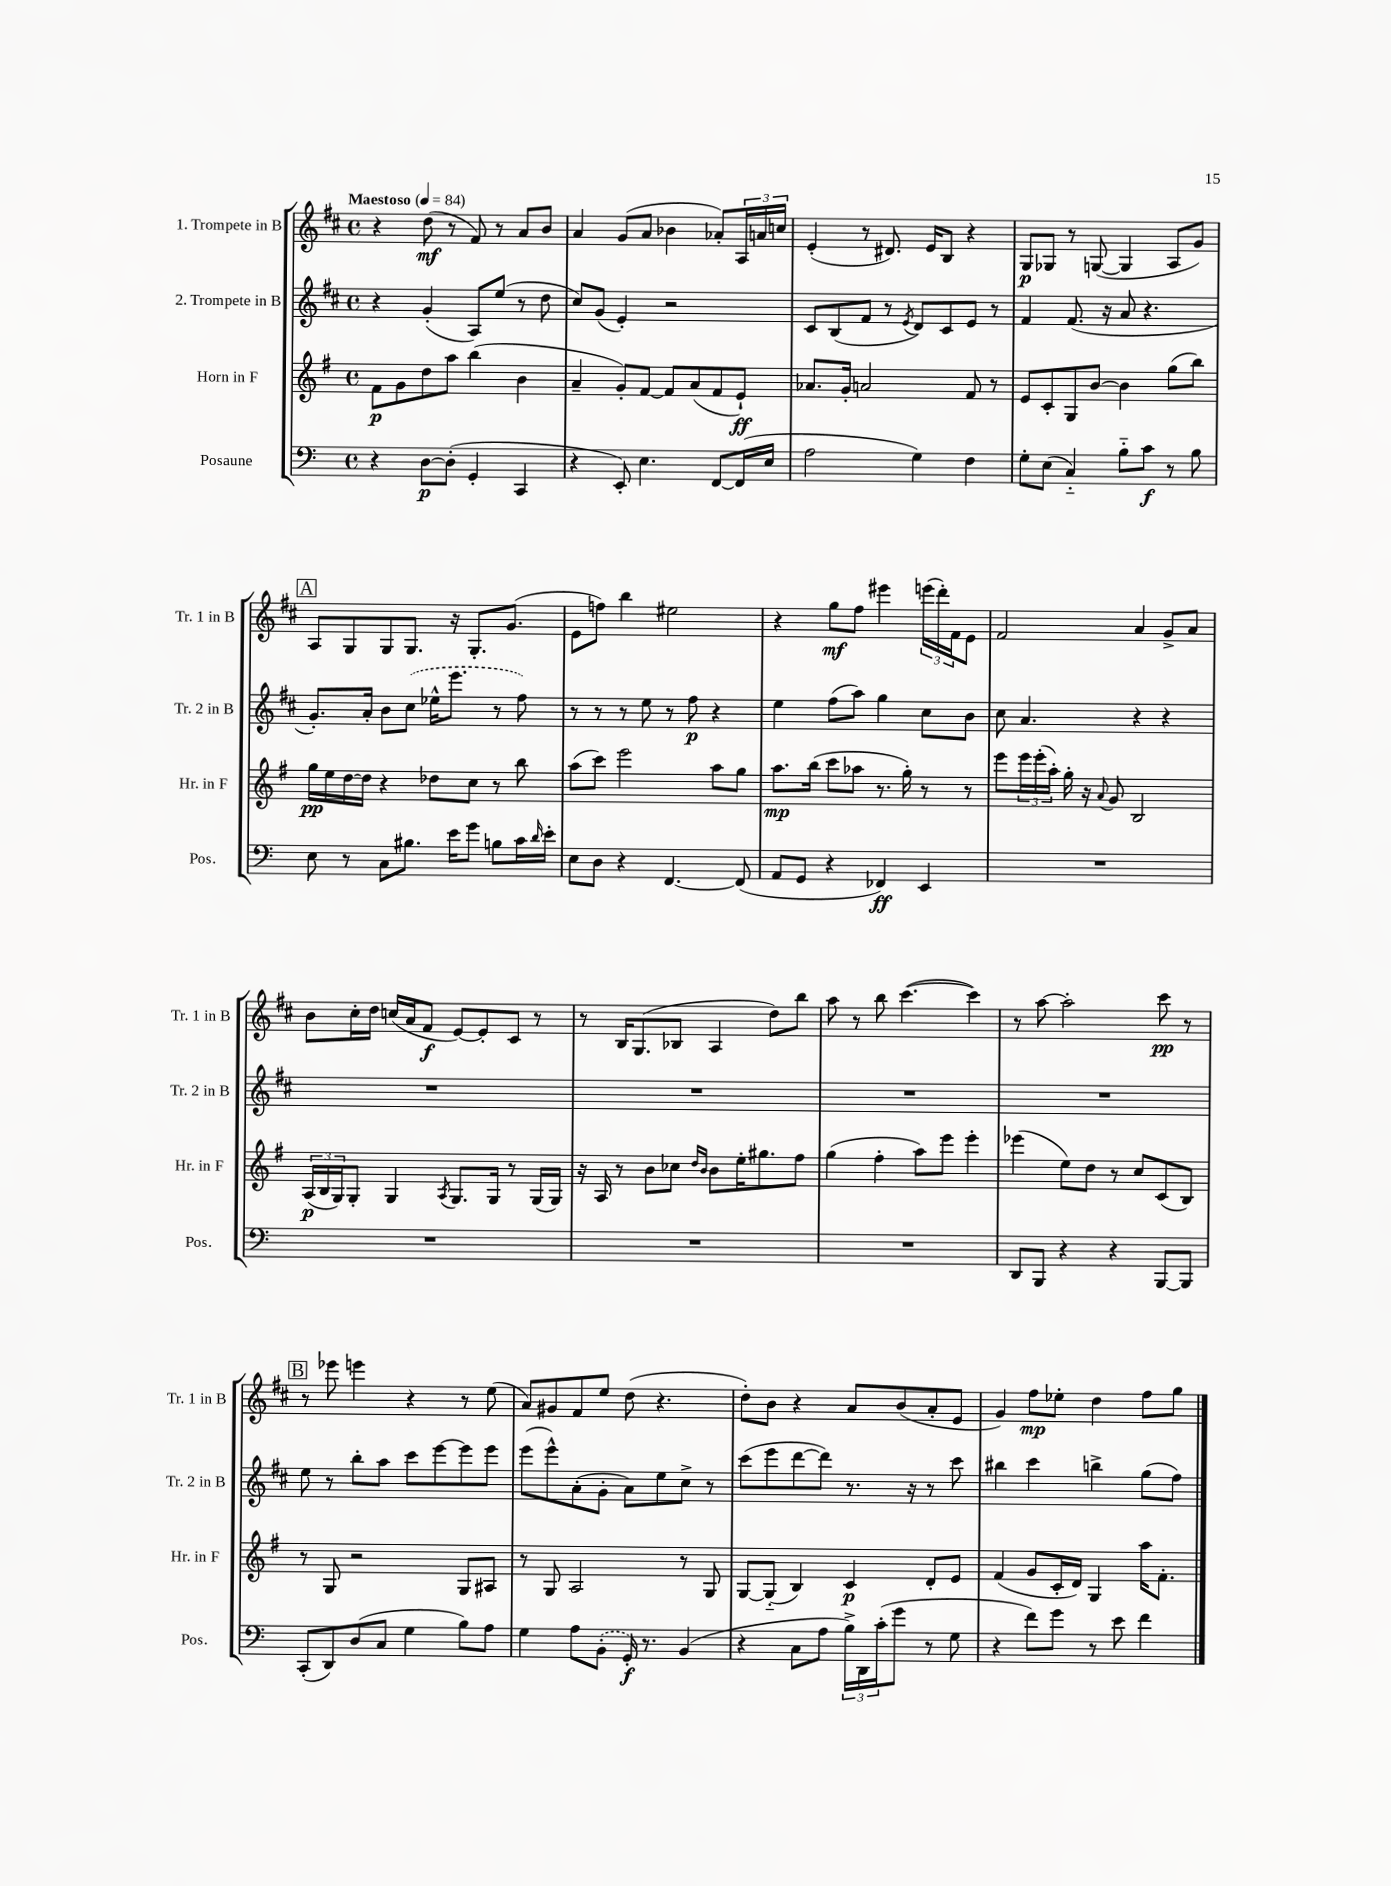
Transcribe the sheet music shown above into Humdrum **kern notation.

**kern	**kern	**kern	**kern
*staff4	*staff3	*staff2	*staff1
*clefF4	*clefG2	*clefG2	*clefG2
*k[]	*k[f#]	*k[f#c#]	*k[f#c#]
*M4/4	*M4/4	*M4/4	*M4/4
*met(c)	*met(c)	*met(c)	*met(c)
*MM84	*MM84	*MM84	*MM84
4r	8f#	4r	4r
.	8g	.	.
[8D	8dd	(4g'	(8dd
(8D']	8aa	.	8r
4GG'	(4bb	8A)	8f#)
.	.	(8ee	8r
4CC	4b	8r	8a
.	.	8dd	8b
=	=	=	=
4r	4a~	8cc#)	4a
.	.	(8g	.
8EE')	8g')	4e')	(8g
4.E	[8f#	.	8a
.	8f#]	2r	4b-
.	(8a	.	.
[8FF	8f#	.	8a-')
(16FF]	8e`)	.	24A
.	.	.	24a
16E	.	.	.
.	.	.	24cc
=	=	=	=
2A	8.a-	8c#	(4e'
.	.	(8B	.
.	16g'	.	.
.	2a	8f#	8r
.	.	8r	8.d#)
.	.	8qe	.
4G)	.	8d)	.
.	.	.	16e
.	.	8c#	8B
4F	8f#	8e	4r
.	8r	8r	.
=	=	=	=
8G'	8e	4f#	8G
(8E	8c'	.	8G-
4C'~)	8G	(8.f#	8r
.	[8b	.	([8G
.	.	16r	.
8B'~	4b]	8a	4G]
8c	.	4.r	.
8r	(8gg	.	8A
8B	8bb)	.	8g)
=	=	=	=
8E	16gg	8.g')	8A
.	16ee	.	.
8r	[16dd	.	8G
.	16dd]	16a'	.
8C	4r	8b	8G
8.B#	.	(8cc#	8.G
.	8dd-	16ee-^^	.
16e	.	8.eee	16r
8g	8cc	.	8.G'
8B	8r	8r	.
.	.	.	(8.g
16c	8bb	8ff#)	.
16qqd	.	.	.
16e'	.	.	.
=	=	=	=
8E	(8aa	8r	8e
8D	8ccc)	8r	8ff)
4r	2eee	8r	4bb
.	.	8ee	.
[4.FF	.	8r	2ee#
.	.	8ff#	.
.	8aa	4r	.
(8FF]	8gg	.	.
=	=	=	=
8AA	8.aa	4ee	4r
8GG	.	.	.
.	(16bb	.	.
4r	8ccc	(8ff#	8gg
.	8aa-	8aa)	8ff#
4FF-)	8.r	4gg	4eee#
.	16gg')	.	.
4EE	8r	8cc#	(24eee
.	.	.	24ddd')
.	.	.	24f#
.	8r	8b	8e
=	=	=	=
1r	8eee	8cc#	2f#
.	24eee	4.a	.
.	(24eee'	.	.
.	24aa')	.	.
.	16gg'	.	.
.	16r	.	.
.	8qqa	.	.
.	8g	.	.
.	2B	4r	4a
.	.	4r	8g^
.	.	.	8a
=	=	=	=
1r	(24A	1r	8b
.	24B	.	.
.	24G)	.	.
.	8G'	.	16cc#'
.	.	.	16dd
.	4G	.	(16cc
.	.	.	16a
.	.	.	8f#
.	8qA	.	.
.	8.G	.	[8e)
.	.	.	8e']
.	16G	.	.
.	8r	.	8c#
.	(16G	.	8r
.	16G)	.	.
=	=	=	=
1r	16r	1r	8r
.	16A	.	.
.	8r	.	16B
.	.	.	(8.G
.	8b	.	.
.	8cc-	.	8B-
.	16qqdd	.	.
.	16qqb	.	.
.	8b	.	4A
.	16ee'	.	.
.	8.gg#	.	.
.	.	.	8dd)
.	8ff#	.	8bb
=	=	=	=
1r	(4gg	1r	8aa
.	.	.	8r
.	4ff#'	.	8bb
.	.	.	([4.ccc#
.	8aa)	.	.
.	8eee	.	.
.	4eee'	.	4ccc#])
=	=	=	=
8DD	(4eee-	1r	8r
8BBB	.	.	[8aa
4r	8ee)	.	2aa']
.	8dd	.	.
4r	8r	.	.
.	8cc	.	.
[8BBB	(8c	.	8ccc#
8BBB]	8B)	.	8r
=	=	=	=
(8CC'	8r	8ee	8r
8DD)	8G	8r	8eee-
(8D	2r	8bb'	4eee
8C	.	8aa	.
4G	.	8ccc#	4r
.	.	[8eee	.
8B)	8G	8eee]	8r
8A	8A#	8eee	(8ee
=	=	=	=
4G	8r	(8eee	8a)
.	8G	8eee^^)	8g#
8A	2A	(8a'	8f#
(8BB'	.	8g'	8ee
16GG')	.	8a)	(8dd
8.r	.	.	.
.	.	8ee	4.r
(4BB	8r	8cc#^	.
.	8G	8r	.
=	=	=	=
4r	[8G	(8ccc#	8dd')
.	(8G'~]	8eee	8b
8C	4B)	[8ddd	4r
8A	.	8ddd])	.
24B^)	4c	8.r	8a
24DD	.	.	.
(24c'	.	.	.
8g	.	.	(8b
.	.	16r	.
8r	8d'	8r	8a'
8G	8e	8ccc#	8e
=	=	=	=
4r	(4f#	4bb#	4g)
8f)	8g	4ccc#	8ff#
8g	16c'	.	8ee-'
.	16d)	.	.
8r	4G	4bb^	4dd
8e	.	.	.
4f	16aa	(8gg	8ff#
.	8.f#'	.	.
.	.	8ff#)	8gg
==	==	==	==
*-	*-	*-	*-
